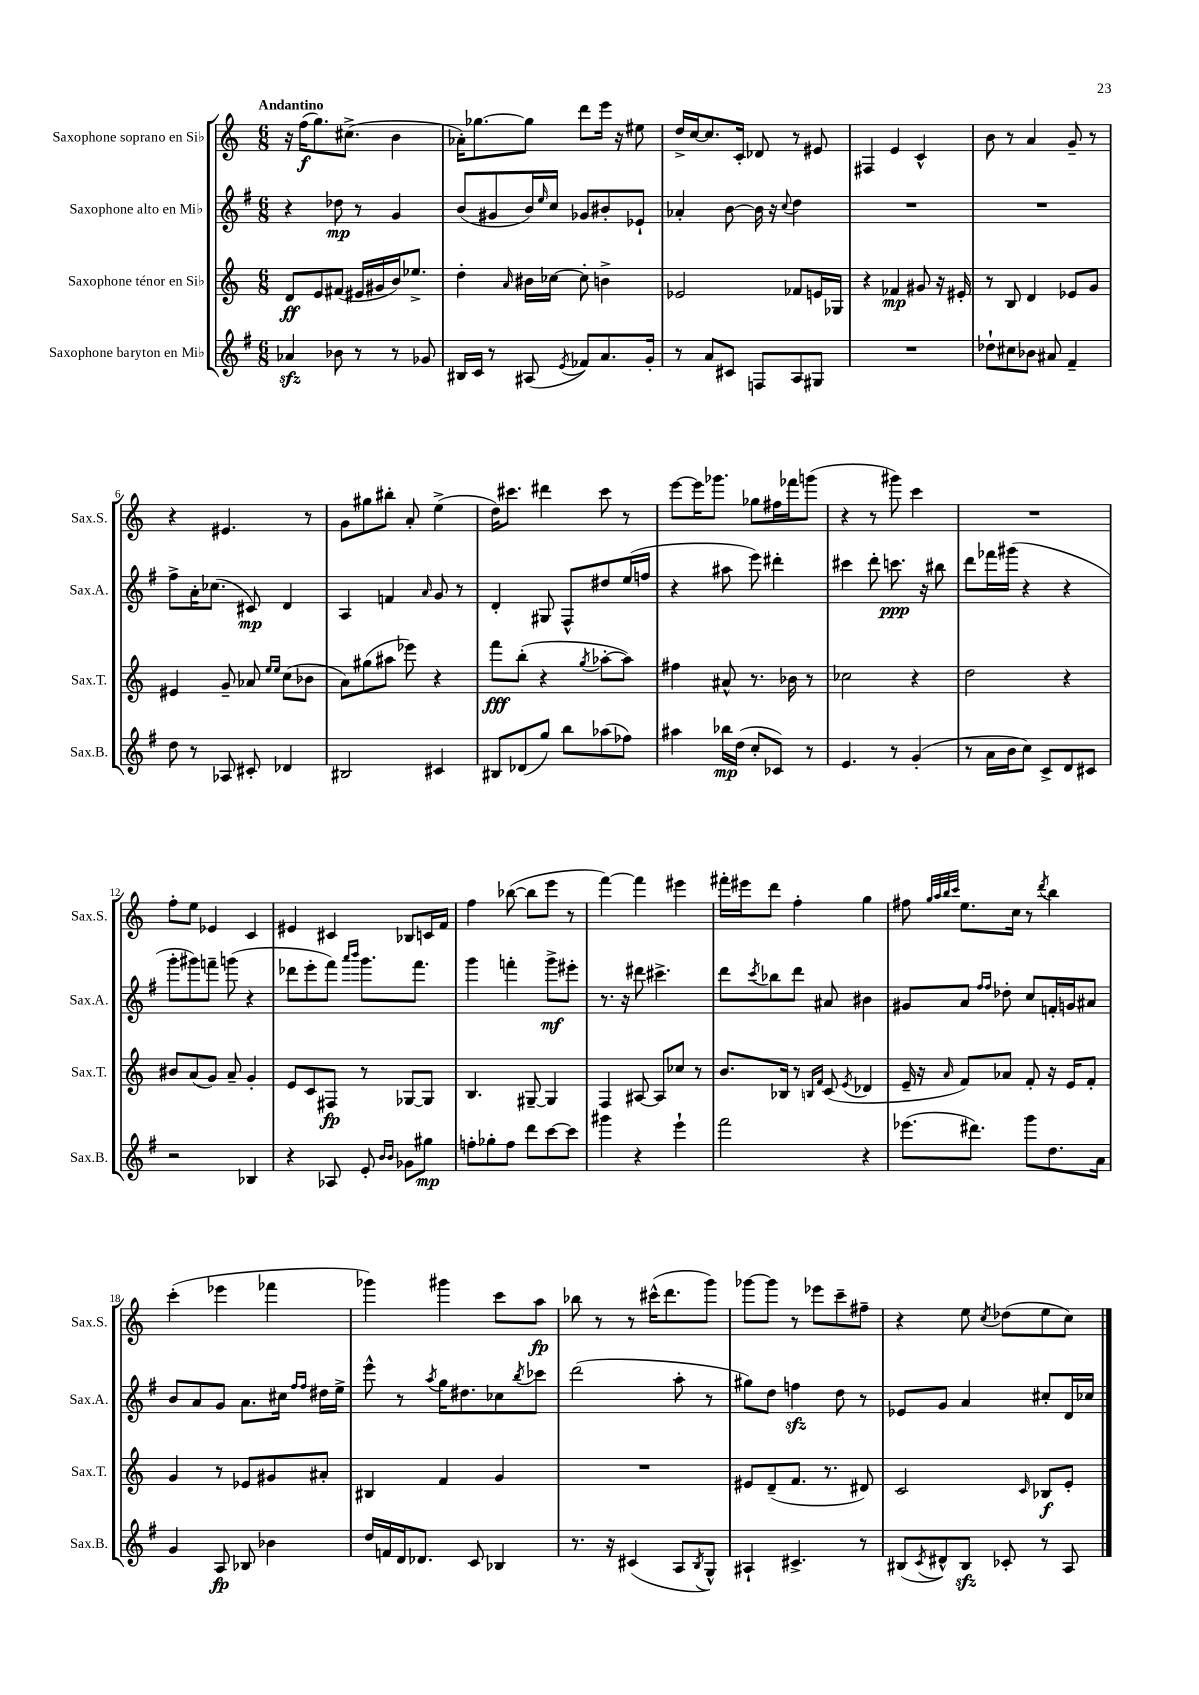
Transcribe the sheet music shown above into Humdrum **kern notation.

**kern	**dynam	**kern	**dynam	**kern	**dynam	**kern	**dynam
*part4	*part4	*part3	*part3	*part2	*part2	*part1	*part1
*staff4	*staff4	*staff3	*staff3	*staff2	*staff2	*staff1	*staff1
*I"Saxophone baryton en Mi♭	*	*I"Saxophone ténor en Si♭	*	*I"Saxophone alto en Mi♭	*	*I"Saxophone soprano en Si♭	*
*I'Sax.B.	*	*I'Sax.T.	*	*I'Sax.A.	*	*I'Sax.S.	*
*clefG2	*	*clefG2	*	*clefG2	*	*clefG2	*
*k[f#]	*	*k[]	*	*k[f#]	*	*k[]	*
*M6/8	*	*M6/8	*	*M6/8	*	*M6/8	*
=1	=1	=1	=1	=1	=1	=1	=1
!	!	!	!	!	!	!LO:TX:a:B:t=Andantino	!
4a-Xzz/	.	8d/L	ff	4r	.	16r	.
.	.	.	.	.	.	(16ff\KL	f
.	.	8e/	.	.	.	8.gg\)	.
8b-X\	.	(8f#X/J	.	8dd-X\	mp	.	.
.	.	.	.	.	.	(8.cc#X^\J	.
8r	.	16e#X/LL	.	8r	.	.	.
.	.	16g#X/	.	.	.	.	.
8r	.	16b/J)	.	4g/	.	4b\	.
.	.	8.ee-X^/J	.	.	.	.	.
8g-X/	.	.	.	.	.	.	.
=2	=2	=2	=2	=2	=2	=2	=2
16B#X/LL	.	4dd'\	.	(8b/L	.	16a-X'\KL)	.
16c/JJ	.	.	.	.	.	[8.gg-X\	.
8r	.	.	.	8g#X/	.	.	.
.	.	16qqa/	.	.	.	.	.
(8A#X/	.	16b#X\LL	.	16b/L)	.	8gg-\J]	.
.	.	.	.	16qqee/	.	.	.
.	.	[16cc-X\JJ	.	16cc/JJ	.	.	.
8qe/	.	.	.	.	.	.	.
8f-X/L)	.	8cc-'\]	.	8g-X/L	.	8ddd\L	.
8.a/	.	4bn^\	.	8b#X'/	.	16eee\Jk	.
.	.	.	.	.	.	16r	.
.	.	.	.	8e-X`/J	.	8ee#X\	.
16g'/Jk	.	.	.	.	.	.	.
=3	=3	=3	=3	=3	=3	=3	=3
8r	.	2e-X/	.	4a-X'/	.	16dd^/LL	.
.	.	.	.	.	.	[16cc/J	.
8a/L	.	.	.	.	.	8.cc/]	.
8c#X/J	.	.	.	[8b\	.	.	.
.	.	.	.	.	.	16c'/Jk	.
8Fn/L	.	.	.	16b\]	.	8d-X/	.
.	.	.	.	16r	.	.	.
.	.	.	.	8qqcc/	.	.	.
8A/	.	8f-X/L	.	4dd\	.	8r	.
8G#X/J	.	16en/L	.	.	.	8e#X/	.
.	.	16G-X/JJ	.	.	.	.	.
=4	=4	=4	=4	=4	=4	=4	=4
2.r	.	4r	.	2.r	.	4F#X/	.
.	.	4f-X/	mp	.	.	4e/	.
.	.	8g#X/	.	.	.	4c^^/	.
.	.	16r	.	.	.	.	.
.	.	16e#X'/	.	.	.	.	.
=5	=5	=5	=5	=5	=5	=5	=5
8dd-X`\L	.	8r	.	2.r	.	8b\	.
8cc#X\	.	8B/	.	.	.	8r	.
8b-X\J	.	4d/	.	.	.	4a/	.
8a#X/	.	.	.	.	.	.	.
4f#~/	.	8e-X/L	.	.	.	8g~/	.
.	.	8g/J	.	.	.	8r	.
!!LO:LB:g=z
=6	=6	=6	=6	=6	=6	=6	=6
8dd\	.	4e#X/	.	8ff#^\L	.	4r	.
8r	.	.	.	16a'\K	.	.	.
.	.	.	.	(8.cc-X\J	.	.	.
8A-X/	.	8g~/	.	.	.	4.e#X/	.
8c#X'/	.	8a-X/	.	8c#X/)	mp	.	.
.	.	16qqee/LL	.	.	.	.	.
.	.	16qqee/JJ	.	.	.	.	.
4d-X/	.	(8cc\L	.	4d/	.	.	.
.	.	8b-X\J	.	.	.	8r	.
=7	=7	=7	=7	=7	=7	=7	=7
2B#X/	.	8a\L)	.	4A/	.	8g\L	.
.	.	(8gg#X\	.	.	.	8gg#X\	.
.	.	8aa#X\J	.	4fn/	.	8bb#X'\J	.
.	.	8eee-X\)	.	.	.	8a'/	.
.	.	.	.	16qqa/	.	.	.
4c#X/	.	4r	.	8g/	.	(4ee^\	.
.	.	.	.	8r	.	.	.
=8	=8	=8	=8	=8	=8	=8	=8
8B#X/L	.	8fff\L	fff	4d'/	.	16dd\KL)	.
.	.	.	.	.	.	8.ccc#X\J	.
(8d-X/	.	(8bb'\J	.	.	.	.	.
8gg/J)	.	4r	.	8G#X/	.	4ddd#X\	.
8bb\L	.	.	.	8F#^^/L	.	.	.
.	.	8qgg/	.	.	.	.	.
(8aa-X\	.	[8aa-X'\L	.	8dd#X/	.	8ccc#\	.
8ff-X\J)	.	8aa-\J])	.	(16ee/L	.	8r	.
.	.	.	.	16ffn/JJ	.	.	.
=9	=9	=9	=9	=9	=9	=9	=9
4aa#X\	.	4ff#X\	.	4r	.	[8eee\L	.
.	.	.	.	.	.	16eee\K]	.
.	.	.	.	.	.	8.ggg-X\J	.
16bb-X\LL	mp	8a#X^^/	.	8aa#X\	.	.	.
(16dd\JJ	.	.	.	.	.	.	.
8cc'/L	.	8.r	.	8eee\)	.	8gg-X\L	.
8c-X/J)	.	.	.	4ddd#X'\	.	16ff#X\L	.
.	.	16b-X\	.	.	.	16fff-X\J	.
8r	.	8r	.	.	.	(8gggn\J	.
=10	=10	=10	=10	=10	=10	=10	=10
4.e/	.	2cc-X\	.	4ccc#X\	.	4r	.
.	.	.	.	8ddd'\	.	8r	.
8r	.	.	.	8.cccn\	ppp	8ggg#X\)	.
(4g'/	.	4r	.	.	.	4ccc\	.
.	.	.	.	16r	.	.	.
.	.	.	.	8bb#X\	.	.	.
=11	=11	=11	=11	=11	=11	=11	=11
8r	.	2dd\	.	8ddd\L	.	2.r	.
16a\LL	.	.	.	16fff-X\L	.	.	.
16b\J	.	.	.	(16ggg#X\JJ	.	.	.
8cc\J)	.	.	.	4r	.	.	.
8c^/L	.	.	.	.	.	.	.
8d/	.	4r	.	4r	.	.	.
8c#X/J	.	.	.	.	.	.	.
!!LO:LB:g=z
=12	=12	=12	=12	=12	=12	=12	=12
2r	.	8b#X/L	.	8ggg'\L	.	8ff'\L	.
.	.	(8a/	.	8ggg#X\)	.	8ee\J	.
.	.	8g/J)	.	8fffn~\J	.	4e-X/	.
.	.	8a~/	.	(8gggn\	.	.	.
4B-X/	.	4g'/	.	4r	.	4c/	.
=13	=13	=13	=13	=13	=13	=13	=13
4r	.	8e/L	.	8ddd-X\L	.	4e#X/	.
.	.	8c/	.	8eee'\	.	.	.
8A-X/	.	8F#X/J	fp	8fff#\J)	.	4c#X/	.
.	.	.	.	16qqaaa/LL	.	.	.
.	.	.	.	16qqbbb/JJ	.	.	.
8e'/	.	8r	.	8.ggg\L	.	.	.
16qqb/LL	.	.	.	.	.	.	.
16qqb/JJ	.	.	.	.	.	.	.
8g-X\L	.	[8G-X/L	.	.	.	8B-X/L	.
.	.	.	.	8.fff#\J	.	.	.
8gg#X\J	mp	8G-/J]	.	.	.	16cn/L	.
.	.	.	.	.	.	16f/JJ	.
=14	=14	=14	=14	=14	=14	=14	=14
8ffn'\L	.	4.B/	.	4ggg\	.	4ff\	.
8gg-X'\	.	.	.	.	.	.	.
8ff\J	.	.	.	4fffn'\	.	([8bb-X\	.
8ddd\L	.	[8G#X~/	.	.	.	8bb-\L]	.
[8ccc\	.	4G#/]	.	8ggg^\L	mf	8eee\J	.
8ccc\J]	.	.	.	8eee#X'\J	.	8r	.
=15	=15	=15	=15	=15	=15	=15	=15
4ggg#X\	.	4F/	.	8.r	.	[4fff\)	.
.	.	.	.	16r	.	.	.
4r	.	[8A#X/	.	8ddd#X\	.	4fff\]	.
.	.	8A#/L]	.	4.ccc#X^\	.	.	.
4eee`\	.	8cc-X/J	.	.	.	4eee#X\	.
.	.	8r	.	.	.	.	.
=16	=16	=16	=16	=16	=16	=16	=16
2fff#\	.	8.b/L	.	8ddd\L	.	16fff#X'\LL	.
.	.	.	.	.	.	16eee#X\J	.
.	.	.	.	8qccc/	.	.	.
.	.	.	.	8bb-X\	.	8ddd\J	.
.	.	16B-X/Jk	.	.	.	.	.
.	.	8r	.	8ddd\J	.	4ff'\	.
.	.	16qqBn/LL	.	.	.	.	.
.	.	16qqf/JJ	.	.	.	.	.
.	.	(8c/	.	8a#X/	.	.	.
.	.	8qe/	.	.	.	.	.
4r	.	4d-X/	.	4b#X\	.	4gg\	.
=17	=17	=17	=17	=17	=17	=17	=17
(8.eee-X\L	.	16e~/	.	8g#X/L	.	8ff#X\	.
.	.	16r	.	.	.	.	.
.	.	.	.	.	.	32qqgg/LLL	.
.	.	.	.	.	.	32qqaa/	.
.	.	.	.	.	.	32qqbb/	.
.	.	16qqa/	.	.	.	32qqccc/JJJ	.
.	.	8f/L)	.	8a/J	.	8.ee\L	.
8.ddd#X\J)	.	.	.	.	.	.	.
.	.	.	.	16qqff#/LL	.	.	.
.	.	.	.	16qqff#/JJ	.	.	.
.	.	8a-X/J	.	8dd-X'\	.	.	.
.	.	.	.	.	.	16cc\Jk	.
8ggg\L	.	8f'/	.	8cc/L	.	8r	.
.	.	.	.	.	.	8qddd/	.
8.dd\	.	16r	.	16fn'/L	.	4bb\	.
.	.	16e/KL	.	16gn/J	.	.	.
.	.	8f'/J	.	8a#X/J	.	.	.
16a\Jk	.	.	.	.	.	.	.
!!LO:LB:g=z
=18	=18	=18	=18	=18	=18	=18	=18
4g/	.	4g/	.	8b/L	.	(4ccc'\	.
.	.	.	.	8a/	.	.	.
8A/	fp	8r	.	8g/J	.	4eee-X\	.
8B-X/	.	8e-X/L	.	8.a\L	.	.	.
4b-X\	.	8g#X/	.	.	.	4fff-X\	.
.	.	.	.	16cc#X\Jk	.	.	.
.	.	.	.	16qqff#/LL	.	.	.
.	.	.	.	16qqff#/JJ	.	.	.
.	.	8a#X'/J	.	16dd#X\LL	.	.	.
.	.	.	.	16ee^\JJ	.	.	.
=19	=19	=19	=19	=19	=19	=19	=19
16dd/LL	.	4B#X/	.	8eee^^\	.	4ggg-X\)	.
16fn/	.	.	.	.	.	.	.
16d/J	.	.	.	8r	.	.	.
8.d-X/J	.	.	.	.	.	.	.
.	.	.	.	8qaa/	.	.	.
.	.	4f/	.	16gg\KL	.	4ggg#X\	.
.	.	.	.	8.dd#X\	.	.	.
8c/	.	.	.	.	.	.	.
4B-X/	.	4g/	.	8cc-X\	.	8ccc\L	.
.	.	.	.	8qbb/	.	.	.
.	.	.	.	8ccc-X\J	.	8aa\J	fp
=20	=20	=20	=20	=20	=20	=20	=20
8.r	.	2.r	.	(2ddd\	.	8bb-X\	.
.	.	.	.	.	.	8r	.
16r	.	.	.	.	.	.	.
(4c#X/	.	.	.	.	.	8r	.
.	.	.	.	.	.	(16ccc#X^^\KL	.
.	.	.	.	.	.	8.ddd\	.
8A/L	.	.	.	8aa'\	.	.	.
8qB/	.	.	.	.	.	.	.
8G^^/J)	.	.	.	8r	.	8ggg\J)	.
=21	=21	=21	=21	=21	=21	=21	=21
4A#X`/	.	8e#X/L	.	8gg#X\L)	.	[8ggg-X\L	.
.	.	(8d~/	.	8dd\J	.	8ggg-\J]	.
4.c#X^/	.	8.f/J	.	4ffnzz\	.	8r	.
.	.	.	.	.	.	8eee-X\L	.
.	.	8.r	.	.	.	.	.
.	.	.	.	8dd\	.	8ccc~\	.
8r	.	8d#X/)	.	8r	.	8ff#X~\J	.
=22	=22	=22	=22	=22	=22	=22	=22
(8B#X/L	.	2c/	.	8e-X/L	.	4r	.
8qc/	.	.	.	.	.	.	.
8d#X^^/)	.	.	.	8g/J	.	.	.
8B#zz/J	.	.	.	4a/	.	8ee\	.
.	.	.	.	.	.	8qcc/	.
8c-X'/	.	.	.	.	.	(8dd-X\L	.
.	.	16qqc/	.	.	.	.	.
8r	.	8B-X/L	f	8cc#X'/L	.	8ee\	.
8A/	.	8e'/J	.	16d/L	.	8cc\J)	.
.	.	.	.	16cc-X/JJ	.	.	.
==	==	==	==	==	==	==	==
*-	*-	*-	*-	*-	*-	*-	*-
